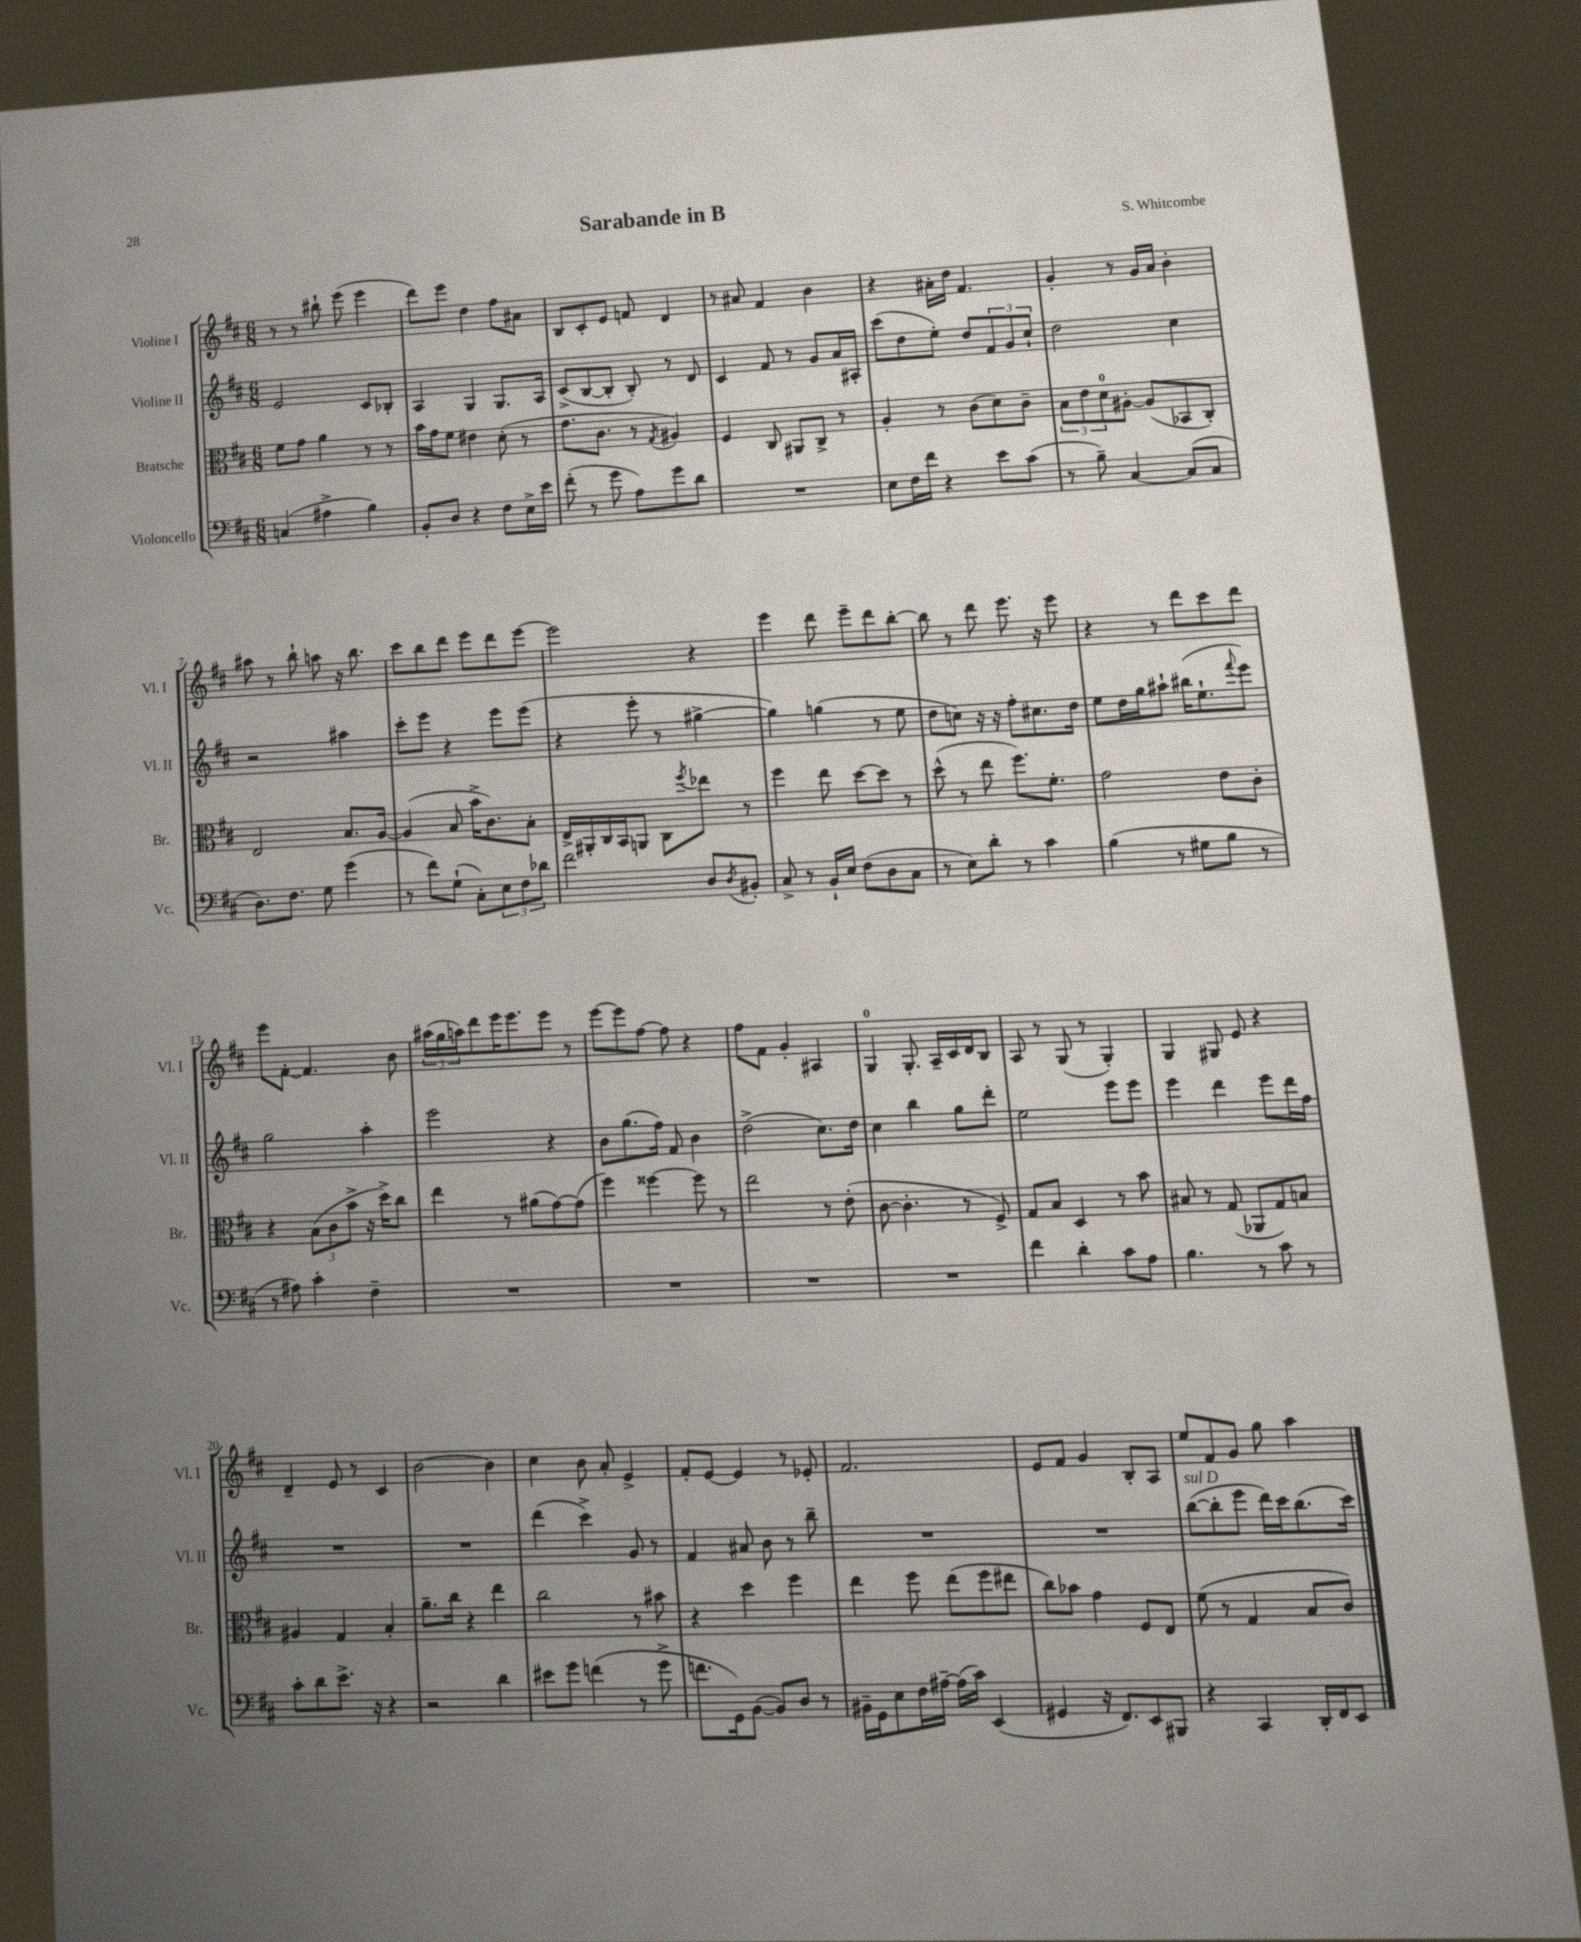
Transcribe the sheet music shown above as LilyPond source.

\header { title = "Sarabande in B" composer = "S. Whitcombe" }
<<
\new StaffGroup <<
\new Staff = "s0" \with { instrumentName = "Violine I" shortInstrumentName = "Vl. I" } {
    \clef treble \key d \major \numericTimeSignature \time 6/8
    r8 r8 bis''8-! e'''8( e'''4 |
    d'''8) e'''8 d''4 fis''8 ais'8 |
    b8 cis'8-. e'8 f'8 d'4 |
    r8 ais'8 fis'4 b'4 |
    r4 ais'16-. d''16 fis'4. |
    g'4-. r8 g'16 a'16 b'4-. |
    ais''8 r8 b''8-! a''8 r16 b''8. |
    cis'''8 b''8 d'''8 e'''8 d'''8 e'''8~ |
    e'''2 r4 |
    e'''4 d'''8 e'''8-- d'''8 b''8~-. |
    b''8 r8 d'''8 e'''8. r16 e'''8 |
    r4 r8 d'''8 cis'''8 d'''8 |
    e'''8 fis'8~-. fis'4. b'8 |
    \tuplet 3/2 { ais''16( g''16 a''16) } d'''8 e'''16 e'''8. e'''8 r8 |
    e'''8~ e'''8 fis''8~ fis''8 r4 |
    fis''8 fis'8 g'4-. ais4 |
    g4-0 g8.-. a16-- cis'16 d'16 b8 |
    a8 r8 g8( r8 g4-.) |
    g4 gis8 e'8 r4 |
    d'4-- e'8 r8 cis'4 |
    b'2~ b'4 |
    cis''4 b'8 a'8-. e'4-> |
    fis'8-. e'8~ e'4 r8 ees'8-. |
    fis'2. |
    e'8 fis'8 g'4 b8-. a8 |
    e''8 fis'8 g'8 g''8 a''4 \bar "|." |
}
\new Staff = "s1" \with { instrumentName = "Violine II" shortInstrumentName = "Vl. II" } {
    \clef treble \key d \major \numericTimeSignature \time 6/8
    e'2 cis'8 bes8-. |
    a4 g4 g8. a16 |
    cis'8->( b8~ b8-. b8-.) r8 d'8 |
    cis'4 fis'8 r8 g'8 a'16 ais16-. |
    cis'''8( d''8 e''8-.) d''8 \tuplet 3/2 { fis'8 g'8 cis''8-! } |
    d''2 cis''4 |
    r2 ais''4 |
    cis'''8-. e'''8 r4 e'''8 e'''8( |
    r4 e'''8-. r8 gis''4~-> |
    gis''4) g''4( r8 e''8 |
    d''8 c''8) r16 r16 fis''8-. cis''8. d''16 |
    e''8 d''16 g''16 ais''8-! bis''16( e''8.-! \appoggiatura { fis'''8 } e'''8) |
    g''2 a''4-. |
    e'''2 r4 |
    b'8 g''8.( fis''16) fis'8 b'4 |
    d''2->( cis''8.) d''16 |
    cis''4 b''4 g''8 d'''8-. |
    e''2 e'''8 e'''8 |
    e'''4 d'''4 e'''8 d'''16 fis''16 |
    R2. |
    R2. |
    d'''4( cis'''4->) g'8 r8 |
    fis'4 ais'8 b'8 r8 b''8-- |
    R2. |
    R2. |
    b''8~^\markup { \italic "sul D" }( b''8-. e'''8 d'''16) cis'''16 b''8.( cis'''16) \bar "|." |
}
\new Staff = "s2" \with { instrumentName = "Bratsche" shortInstrumentName = "Br." } {
    \clef alto \key d \major \numericTimeSignature \time 6/8
    fis'8 g'8 a'4 r8 r8 |
    b'16 g'16 fis'8 eis'4 d'8-.( r8 |
    g'8. cis'8. r8 \acciaccatura { g8 } ais4) |
    fis4 cis8 ais,8 cis8-> r8 |
    a4-. r8 cis'8( d'8) cis'8-- |
    \tuplet 3/2 { b8 e'8 d'8-0 } ais8~-. ais8( bes,8 cis8-.) |
    e2 b8. a16~ |
    a4( b8 b'16-> cis'8.) b8-. |
    e16-> ais,16-. cis16 b,16 a,8 cis8 \acciaccatura { fis''8 } ees''8 r8 |
    fis''4 e''8 d''8~ d''8 r8 |
    d''8-^( r8 e''8 fis''8.) fis'8.-. |
    g'2 e'8 cis'8-. |
    r4 \tuplet 3/2 { b8( cis'8 b'8-> } r16 d''16->) cis''8 |
    e''4 r8 ais'8( g'8~) g'8( |
    fis''4) fisis''4~ fisis''8 r8 |
    e''2 r8 e'8-.( |
    cis'8~ cis'4.-. r8 fis8->) |
    g8 b8 d4 r8 b'8 |
    bis8 r8 g8( aes,8 g8) b8 |
    ais4 g4 b4-. |
    a'8.-- cis''16 r4 e''4 |
    cis''2 r8 bis'8 |
    r4 d''4 fis''4 |
    e''4 fis''8 e''8( fis''8 eis''8 |
    cis''8) bes'8 g'4 fis8 e8 |
    fis'8( r8 g4 b8 cis'8) \bar "|." |
}
\new Staff = "s3" \with { instrumentName = "Violoncello" shortInstrumentName = "Vc." } {
    \clef bass \key d \major \numericTimeSignature \time 6/8
    c4( ais4-> b4) |
    b,8-. d8 r4 fis8 e16-> e'16 |
    fis'8-.( r8 g'8 a8) g'8 d'8 |
    R2. |
    e8 fis16 fis'16 r4 e'8 cis'8( |
    r8 b8--) cis4~ cis8( cis8 |
    d8.) fis8. g8 g'4( |
    r8 fis'8) g8-!( cis8-.) \tuplet 3/2 { e8 fis8 des'8 } |
    fis'2 d8 \acciaccatura { d8 } bis,8-. |
    cis8-> r8 b,16-! e16 fis8( d8 cis8 |
    r8 e8) d'8-. r8 cis'4 |
    b4( r8 gis8 b8 r8 |
    r8 ais8) cis'4-. fis4-- |
    R2. |
    R2. |
    R2. |
    R2. |
    fis'4 d'4-. cis'8 a8 |
    b4. r8 cis'8 r8 |
    cis'8-. d'8 e'8.-> r16 r4 |
    r2 d'4 |
    eis'8 g'8 f'4( r8 g'8-> |
    f'8. g,16) b,8~( b,8) d8 r8 |
    bis,16-- g,16 e8 fis16 ais16~-- ais16( cis'16) e,4( |
    gis,4 r16 fis,8.) e,8 bis,,8 |
    r4 cis,4 d,16-. fis,16 e,8 \bar "|." |
}
>>
>>
